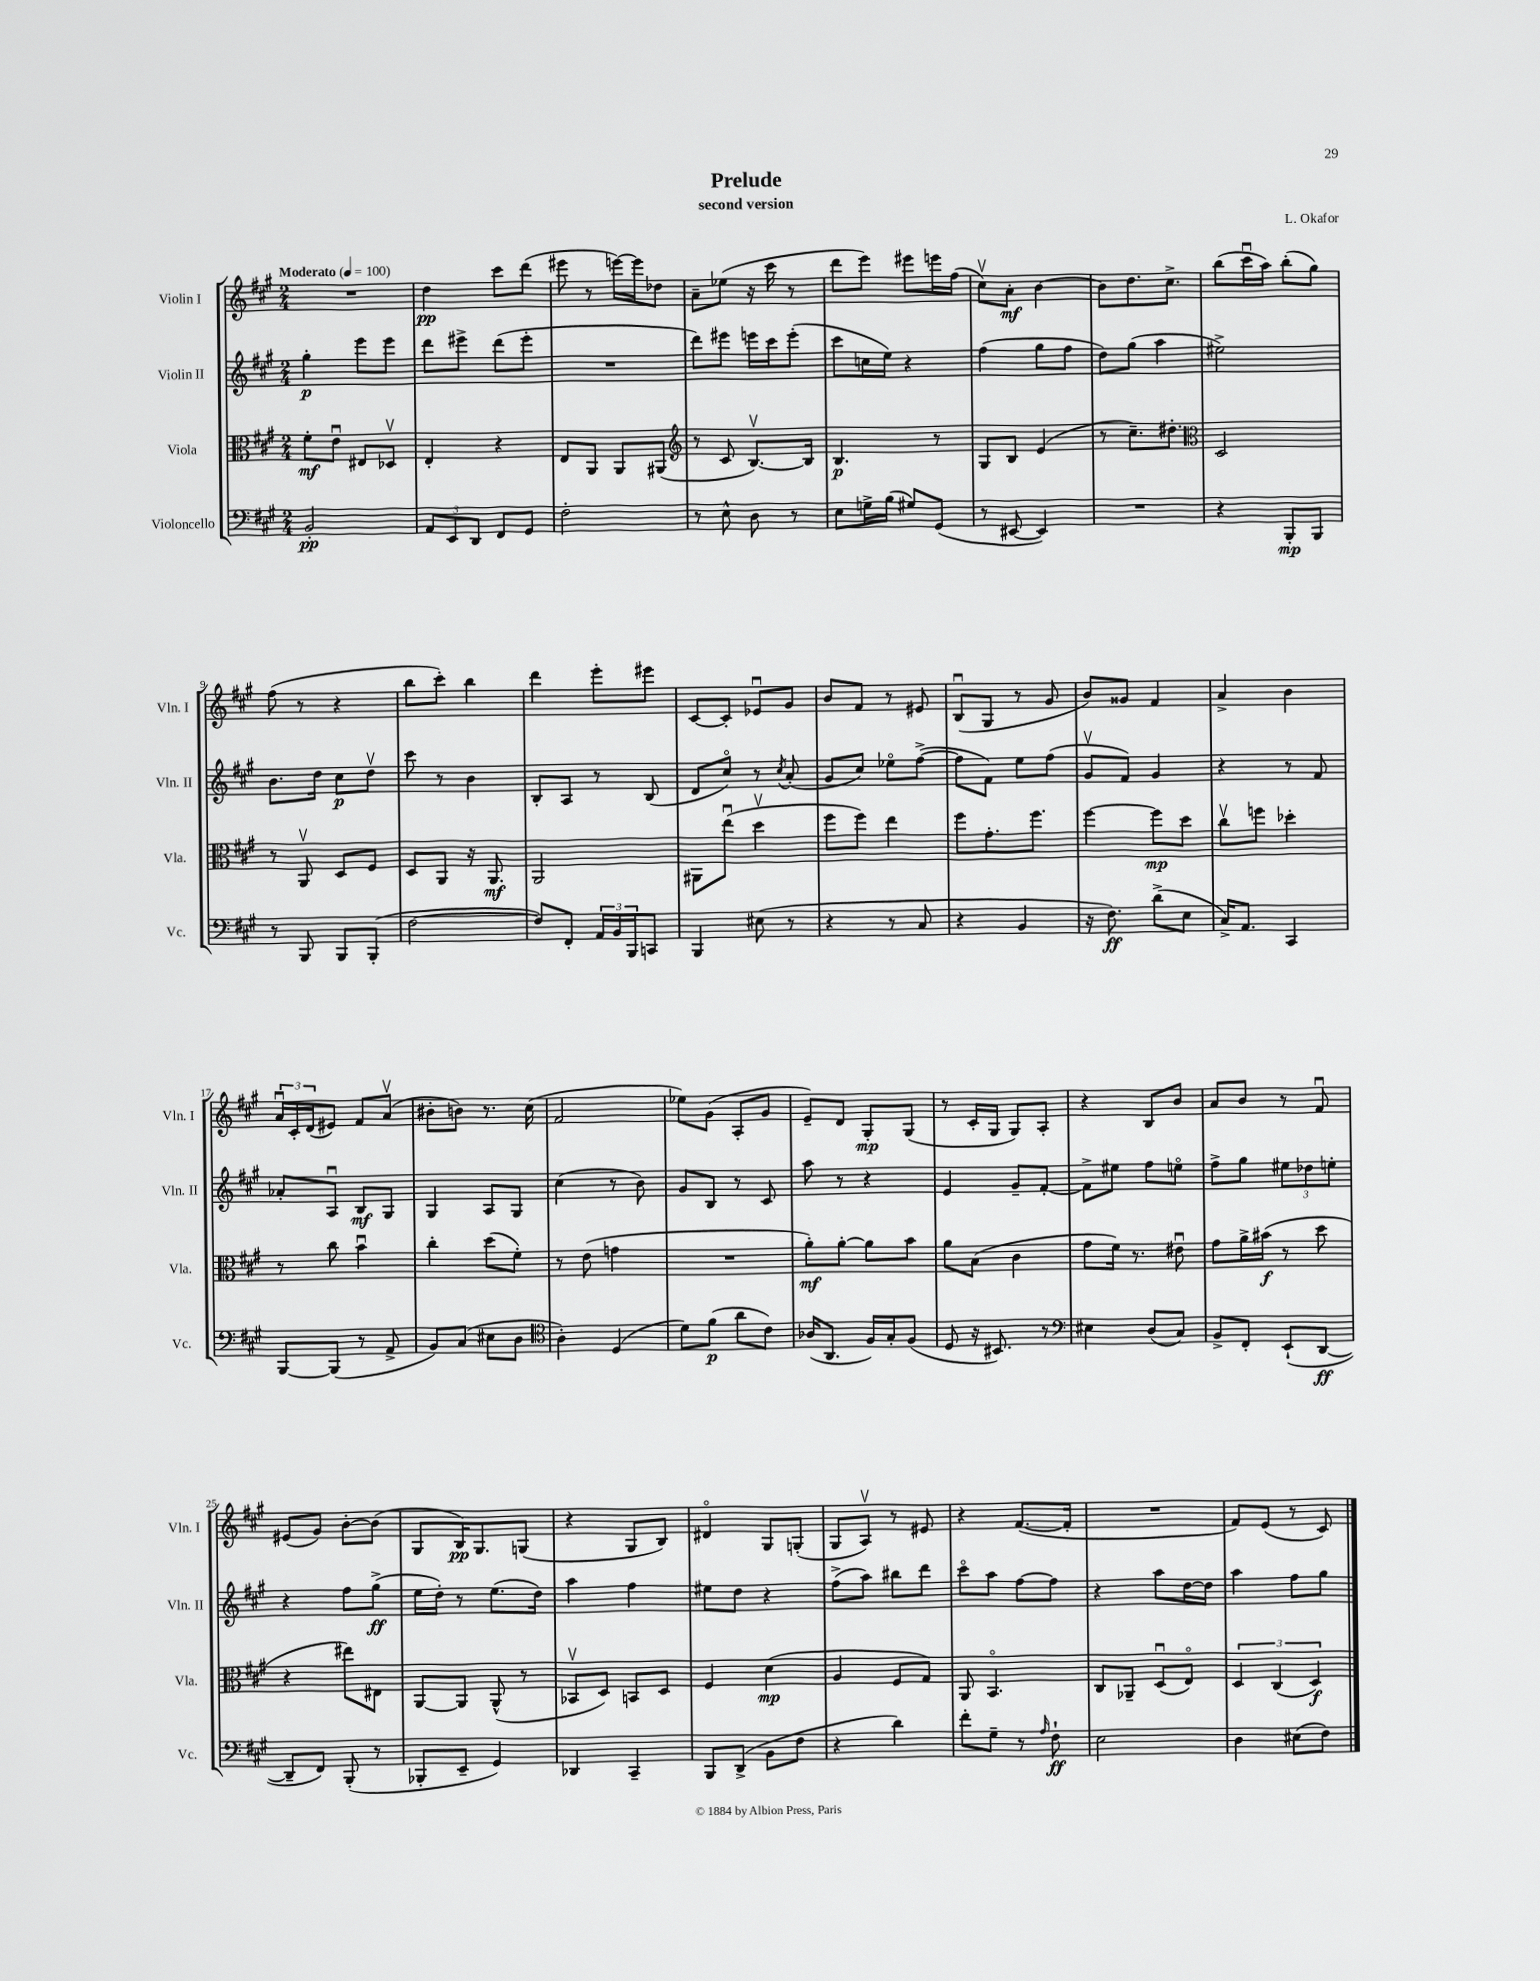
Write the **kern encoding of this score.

**kern	**kern	**kern	**kern
*staff4	*staff3	*staff2	*staff1
*clefF4	*clefC3	*clefG2	*clefG2
*k[f#c#g#]	*k[f#c#g#]	*k[f#c#g#]	*k[f#c#g#]
*M2/4	*M2/4	*M2/4	*M2/4
*MM100	*MM100	*MM100	*MM100
2BB'	8f#'	4gg#'	2r
.	8eu	.	.
.	8E#	8eee	.
.	8D-v	8eee	.
=	=	=	=
12AA	4E'	8ddd	4dd
12EE	.	.	.
.	.	8eee#^	.
12DD	.	.	.
8FF#	4r	(8ddd	8ccc#
8GG#	.	8eee#'	(8ddd
=	=	=	=
2F#'	8E	2r	8eee#
.	8AA	.	8r
.	8AA	.	[16eee)
.	.	.	16eee]
.	(8AA#	.	8dd-
=	=	=	=
*	*clefG2	*	*
8r	8r	8ddd)	8a~
8E^^	8c#	8eee#	(8ee-
8D	[8.Bv)	16eee	16r
.	.	16ccc#	16ccc#
8r	.	(8eee'	8r
.	16B]	.	.
=	=	=	=
8E	4.B	8ccc#	8ddd
16G^	.	16cc	8eee)
(16B	.	16ee)	.
8G#)	.	4r	8eee#
(8GG#	8r	.	16eee
.	.	.	(16ff#
=	=	=	=
8r	8G#	(4ff#	8cc#v)
[8EE#	8B	.	8a'
4EE#])	(4e	8gg#	[4b
.	.	8ff#	.
=	=	=	=
2r	8r	8dd)	8b]
.	8.cc#~)	(8gg#	8.dd
.	.	4aa	.
.	8.dd#'	.	8.cc#^
=	=	=	=
*	*clefC3	*	*
4r	2D	2ee#^)	(8bb
.	.	.	16ccc#u
.	.	.	16aa)
8BBB'	.	.	(8bb'
8BBB	.	.	8gg#)
=	=	=	=
8r	8r	8.b	(8ff#
8BBB	8AAv	.	8r
.	.	16dd	.
8BBB	8D	8cc#	4r
(8BBB'	8F#	8ddv	.
=	=	=	=
[2F#	8D	8ccc#	8bb
.	8AA	8r	8ccc#')
.	16r	4b	4bb
.	8.AA	.	.
=	=	=	=
8F#])	2AA	8B'	4ddd
8FF#'	.	8A	.
24AA	.	8r	8eee'
24BB	.	.	.
24BBB	.	.	.
8CC	.	(8B	8eee#
=	=	=	=
4BBB	8AA#	8d	[8c#
.	(8eeu	8cc#o)	8c#']
(8E#	4ddv	8r	8e-u
.	.	8qcc#	.
8r	.	(8a'	8g#
=	=	=	=
4r	8ff#	8g#	8b
.	8ff#)	8cc#)	8f#
8r	4ee	8ee-o	8r
8C#	.	([8ff#^	8e#
=	=	=	=
4r	8ff#	8ff#]	(8Bu
.	8.g#'	8f#)	8G#
4BB	.	8ee	8r
.	8.ff#	.	.
.	.	(8ff#	8g#
=	=	=	=
16r	[4ff#	8g#v	8b)
8.F#)	.	.	.
.	.	8f#)	8g##
(8d^	8ff#]	4g#	4f#
8E	8dd	.	.
=	=	=	=
16C#^)	8cc#v	4r	4a^
8.AA	.	.	.
.	8ff	.	.
4CC#	4dd-'	8r	4b
.	.	8f#	.
=	=	=	=
[8BBB	8r	8a-'	24au
.	.	.	24c#'
.	.	.	(24d
(8BBB]	8cc#	8Au	8e#)
8r	4bu	8B	8f#
8AA^	.	8G#	(8av
=	=	=	=
8BB)	4cc#'	4G#	8b#'
(8C#	.	.	8b)
8E#	(8dd	8A	8.r
8D	8f#')	8G#	.
.	.	.	(16cc#
=	=	=	=
*clefC4	*	*	*
4A')	8r	(4cc#	2f#
.	(8e	.	.
(4D	4g	8r	.
.	.	8b)	.
=	=	=	=
8d)	2r	8g#	8ee-)
(8f#	.	8B	(8g#
8a	.	8r	8A'
8c#)	.	8c#	8g#
=	=	=	=
(16A-	8a')	8aa	8e~)
8.AA	.	.	.
.	[8a'	8r	8d
16F#)	8a]	4r	8G#'
16G#'	.	.	.
(8F#	8b	.	(8G#
=	=	=	=
8D	8a	4e	8r
16r	(8B	.	16c#'
8.BB#)	.	.	16G#
.	4c#	8g#~	8G#)
8r	.	[8f#'	8A'
=	=	=	=
*clefF4	*	*	*
4E#	8g#	8f#^]	4r
.	16f#)	8ee#	.
.	8.r	.	.
(8D	.	8ff#	8B
8C#)	8e#u	8eeo	8b
=	=	=	=
8BB^	8g#	8ff#^	8a
8FF#'	16a^	8gg#	8b
.	(16b#	.	.
(8EE`	8r	12ee#	8r
.	.	12dd-	.
[8DD	8dd	.	8f#u
.	.	12ee'	.
=	=	=	=
8DD~]	4r	4r	(8e#
8FF#)	.	.	8g#)
(8BBB'	8ee#)	8ff#	[8b'
8r	8E#	(8gg#^	(8b]
=	=	=	=
8BBB-'	[8AA	16ee	8G#
.	.	16dd')	.
8EE~	8AA]	8r	16B)
.	.	.	8.G#
4GG#)	(8AA^^	(8.ee	.
.	8r	.	(8G
.	.	16dd)	.
=	=	=	=
4DD-	8BB-v	4aa	4r
.	8D)	.	.
4CC#~	8BB	4ff#	8G#
.	8D	.	8B)
=	=	=	=
8BBB	4F#	8ee#	4d#o
(8DD^	.	8dd	.
8BB	(4d	4r	8G#
8F#	.	.	(8G'
=	=	=	=
4r	4A	(8ff#^	8G#
.	.	8aa)	8Av)
4d)	8F#	8bb#	8r
.	8G#)	8ddd	8e#
=	=	=	=
8f#'	8AA	8ccc#o	4r
8G#~	4.BBo	8aa	.
8r	.	[8ff#	([8.f#
16qqA	.	.	.
8F#`	.	8ff#]	.
.	.	.	16f#']
=	=	=	=
2E	8C#	4r	2r
.	8AA-~	.	.
.	(8Du	8aa	.
.	8Eo)	[16dd	.
.	.	16dd]	.
=	=	=	=
4D	6D	4aa	8f#)
.	.	.	(8e
.	(6C#	.	.
(8E#	.	8ff#	8r
.	6D)	.	.
8F#)	.	8gg#	8c#)
==	==	==	==
*-	*-	*-	*-
